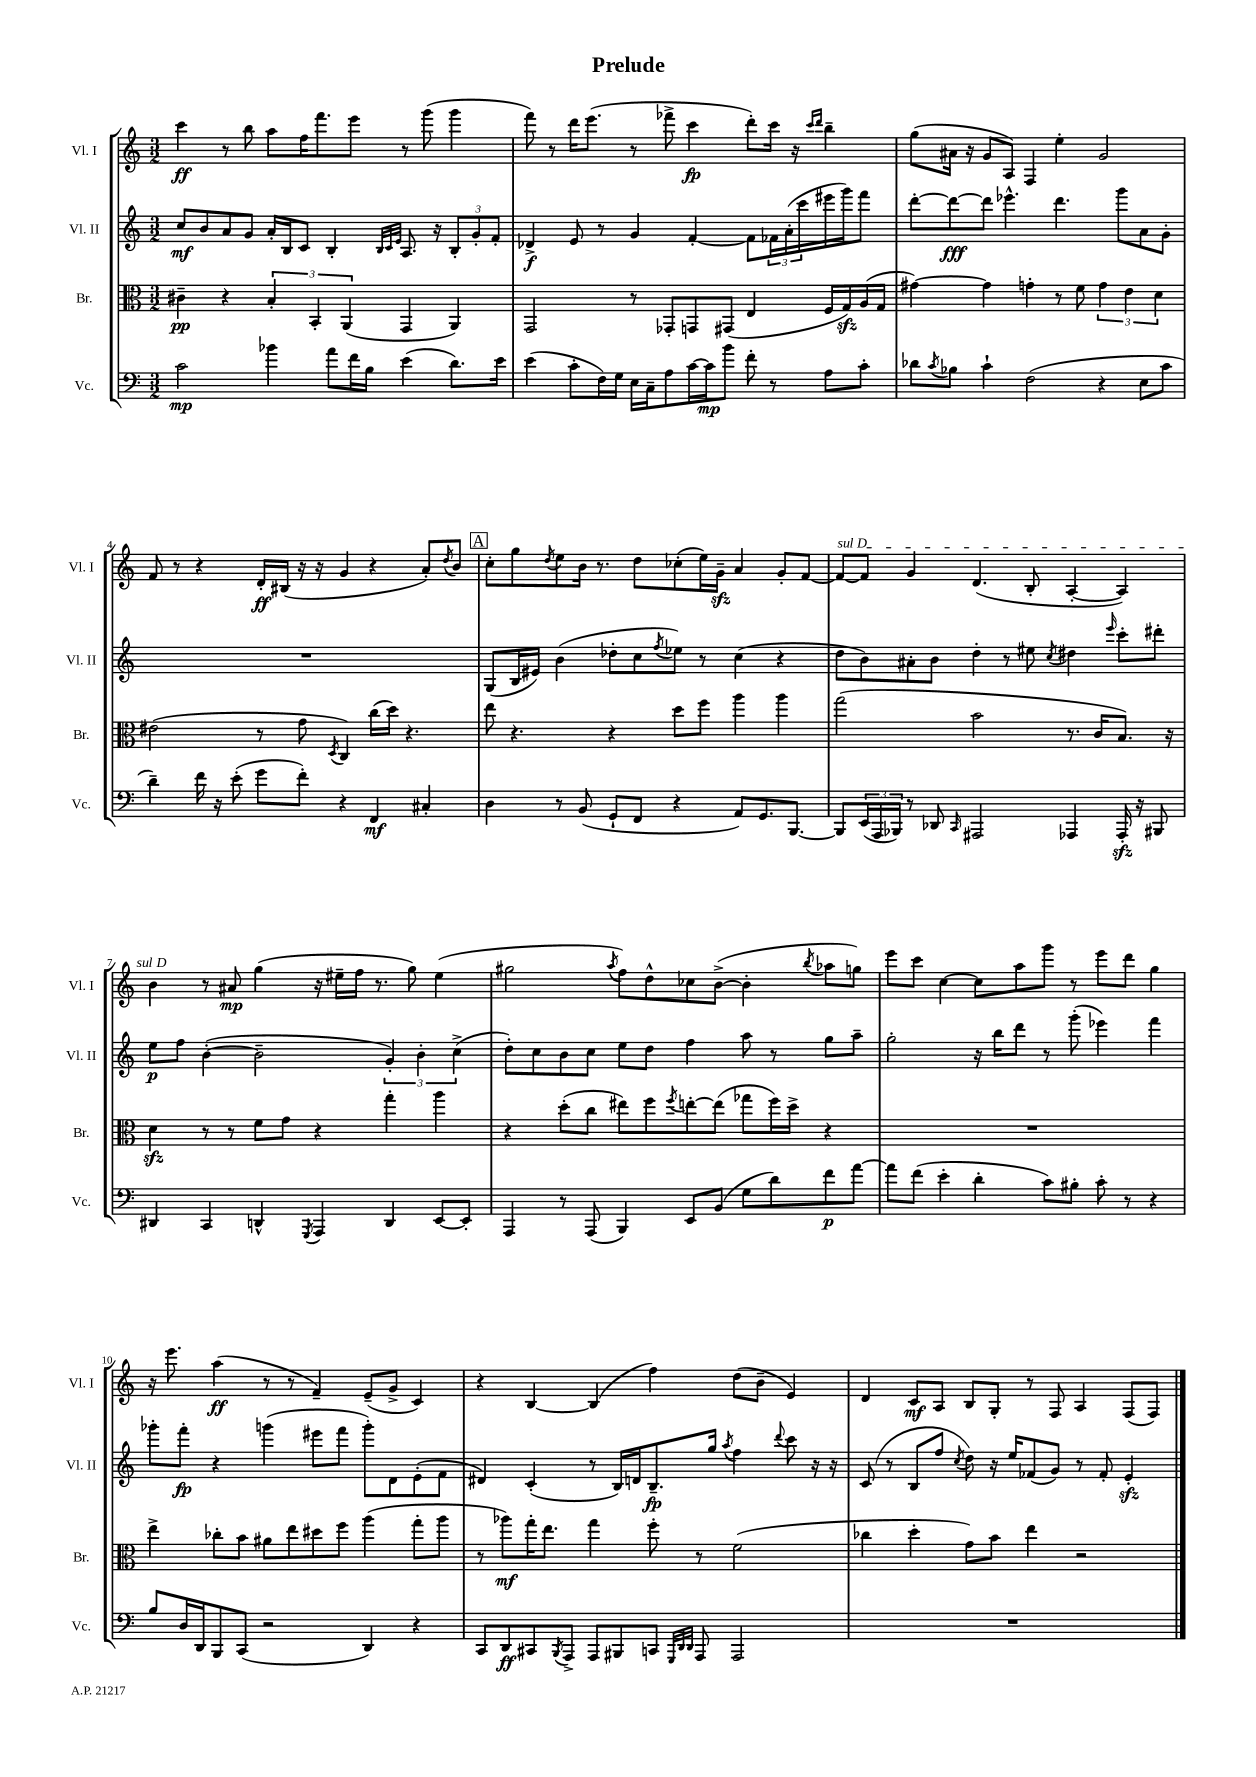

**kern	**kern	**kern	**kern
*staff4	*staff3	*staff2	*staff1
*clefF4	*clefC3	*clefG2	*clefG2
*k[]	*k[]	*k[]	*k[]
*M3/2	*M3/2	*M3/2	*M3/2
2c	4c#~	8cc	4ccc
.	.	8b	.
.	4r	8a	8r
.	.	8g	8bb
4b-	6B'	16a'	8aa
.	.	16B	.
.	.	8c	16ff
.	6BB'	.	.
.	.	.	8.fff
8a	.	4B'	.
.	(6AA	.	.
16f	.	.	8eee
16B	.	.	.
.	.	32qqB	.
.	.	32qqc	.
.	.	32qqe	.
(4e	4GG	8.A	8r
.	.	.	(8ggg
.	.	16r	.
8.d)	4AA)	12B'	4ggg
.	.	12g'	.
.	.	12f'	.
16e	.	.	.
=	=	=	=
(4e	2GG	4d-^	8fff)
.	.	.	8r
8c'	.	8e	16ddd
.	.	.	(8.eee
16F)	.	8r	.
16G	.	.	.
16E	8r	4g	8r
16C~	.	.	.
8A	8GG-'	.	8fff-^
[16c	8GG	[4f'	4ccc
16c]	.	.	.
8b	(8GG#	.	.
8f'	4E	8f]	8ddd')
8r	.	24f-	16ccc
.	.	(24a'	.
.	.	.	16r
.	.	24ccc	.
.	.	.	16qqccc
.	.	.	16qqddd
8A	16F	16eee#	4bb~
.	16G)	16ggg)	.
8c'	(16A	8fff	.
.	16G	.	.
=	=	=	=
8d-	[4g#)	[8ddd'	(8gg
8qc	.	.	.
8B-	.	8ddd_	16a#
.	.	.	16r
4c`	4g#]	8ddd]	8g
.	.	4.eee-^^	8A)
(2F	4g'	.	4F
.	8r	4.ddd	4ee'
.	8f	.	.
4r	6g	.	2g
.	.	8ggg	.
.	6e	.	.
8E	.	8a	.
.	6d	.	.
8c	.	8g'	.
=	=	=	=
4d~)	(2e#	1.r	8f
.	.	.	8r
16f	.	.	4r
16r	.	.	.
(8e'	.	.	.
8g	8r	.	16d'
.	.	.	(16B#
8f')	8g	.	16r
.	.	.	16r
.	8qD	.	.
4r	4C)	.	4g
4FF	(16cc	.	4r
.	16dd)	.	.
.	4.r	.	.
4C#'	.	.	8a')
.	.	.	8qdd
.	.	.	8b
=	=	=	=
4D	8ee	(8G	8cc'
.	4.r	16B	8gg
.	.	16e#)	.
.	.	.	8qdd
8r	.	(4b	8ee
(8BB	.	.	16b
.	.	.	8.r
8GG`	4r	8dd-'	.
8FF	.	8cc	8dd
.	.	8qff	.
4r	8dd	8ee-)	(8cc-'
.	8ff	8r	16ee)
.	.	.	16g~
8AA)	4aa	(4cc	4a
8.GG	.	.	.
.	4aa	4r	8g'
[8.BBB	.	.	.
.	.	.	[8f
=	=	=	=
8BBB]	(2gg	8dd	8f_
(24EE	.	8b)	8f]
24AAA	.	.	.
24BBB-)	.	.	.
8r	.	8a#'	4g
8DD-	.	8b	.
16qqCC	.	.	.
2AAA#	2b	4dd'	(4.d
.	.	8r	.
.	.	8ee#	8B'
.	.	8qcc	.
4AAA-	8.r	4dd#	[4A'
.	16c	.	.
.	.	16qqeee	.
16AAA-'	8.B)	8ccc'	4A])
16r	.	.	.
8BBB#	.	8ddd#'	.
.	16r	.	.
=	=	=	=
4DD#	4d	8ee	4b
.	.	8ff	.
4CC	8r	([4b'	8r
.	8r	.	8a#
4DD^^	8f	2b~]	(4gg
.	8g	.	.
8qGGG	.	.	.
4AAA	4r	.	16r
.	.	.	16ee#~
.	.	.	16ff
.	.	.	8.r
4DD	4gg'	6g')	.
.	.	.	8gg)
.	.	6b'	.
[8EE	4aa	.	(4ee#
.	.	(6cc^	.
8EE']	.	.	.
=	=	=	=
4AAA	4r	8dd')	2gg#
.	.	8cc	.
8r	(8dd'	8b	.
(8AAA	8cc	8cc	.
.	.	.	8qaa
4BBB)	8ee#)	8ee	8ff)
.	8ff	8dd	8dd^^
.	8qff	.	.
8EE	[8ee'	4ff	8cc-
(8BB	(8ee]	.	([8b^
8G	8gg-	8aa	4b']
8d)	16ff)	8r	.
.	16dd^	.	.
.	.	.	8qbb
8f	4r	8gg	8aa-
[8a	.	8aa~	8gg)
=	=	=	=
8a]	1.r	2gg'	8eee
(8f	.	.	8ccc
4e'	.	.	[4cc
4d'	.	16r	8cc]
.	.	16bb	.
.	.	8ddd	8aa
8c)	.	8r	8ggg
8B#'	.	(8ggg'	8r
8c'	.	4eee-)	8eee
8r	.	.	8ddd
4r	.	4fff	4gg
=	=	=	=
8B	4ee^	8ggg-'	16r
.	.	.	8.eee
16D	.	8fff'	.
16DD	.	.	.
8BBB	8cc-'	4r	(4aa
(8CC	8b	.	.
2r	8a#	(4ggg	8r
.	8ee	.	8r
.	8dd#	8eee#	4f~)
.	8ff	8fff	.
4DD)	(4aa	8ggg')	(8e~
.	.	8d	8g^
4r	8gg'	(8e'	4c)
.	8aa	8f	.
=	=	=	=
8CC	8r	4d#)	4r
8DD	8aa-)	.	.
8CC#	16gg'	(4c'	[4B
.	8.ee	.	.
8qBBB	.	.	.
8AAA^	.	.	.
8AAA	4gg	8r	(4B]
8BBB#	.	16B)	.
.	.	16d	.
8CC	8ff'	8.B~	4ff)
32qqGGG	.	.	.
32qqDD	.	.	.
32qqDD	.	.	.
8AAA	8r	.	.
.	.	16gg	.
.	.	8qaa	.
2AAA	(2f	4ff	(8dd
.	.	.	8b~
.	.	8qqddd	.
.	.	8ccc	4e)
.	.	16r	.
.	.	16r	.
=	=	=	=
1.r	4cc-	(8c	4d
.	.	8r	.
.	4dd'	8B	8c
.	.	8ff	8A
.	.	8qcc	.
.	8g)	8dd)	8B
.	8b	16r	8G'
.	.	16ee	.
.	4ee	(8f-	8r
.	.	8g)	8F
.	2r	8r	4A
.	.	8f-'	.
.	.	4e'	(8F
.	.	.	8F)
==	==	==	==
*-	*-	*-	*-
